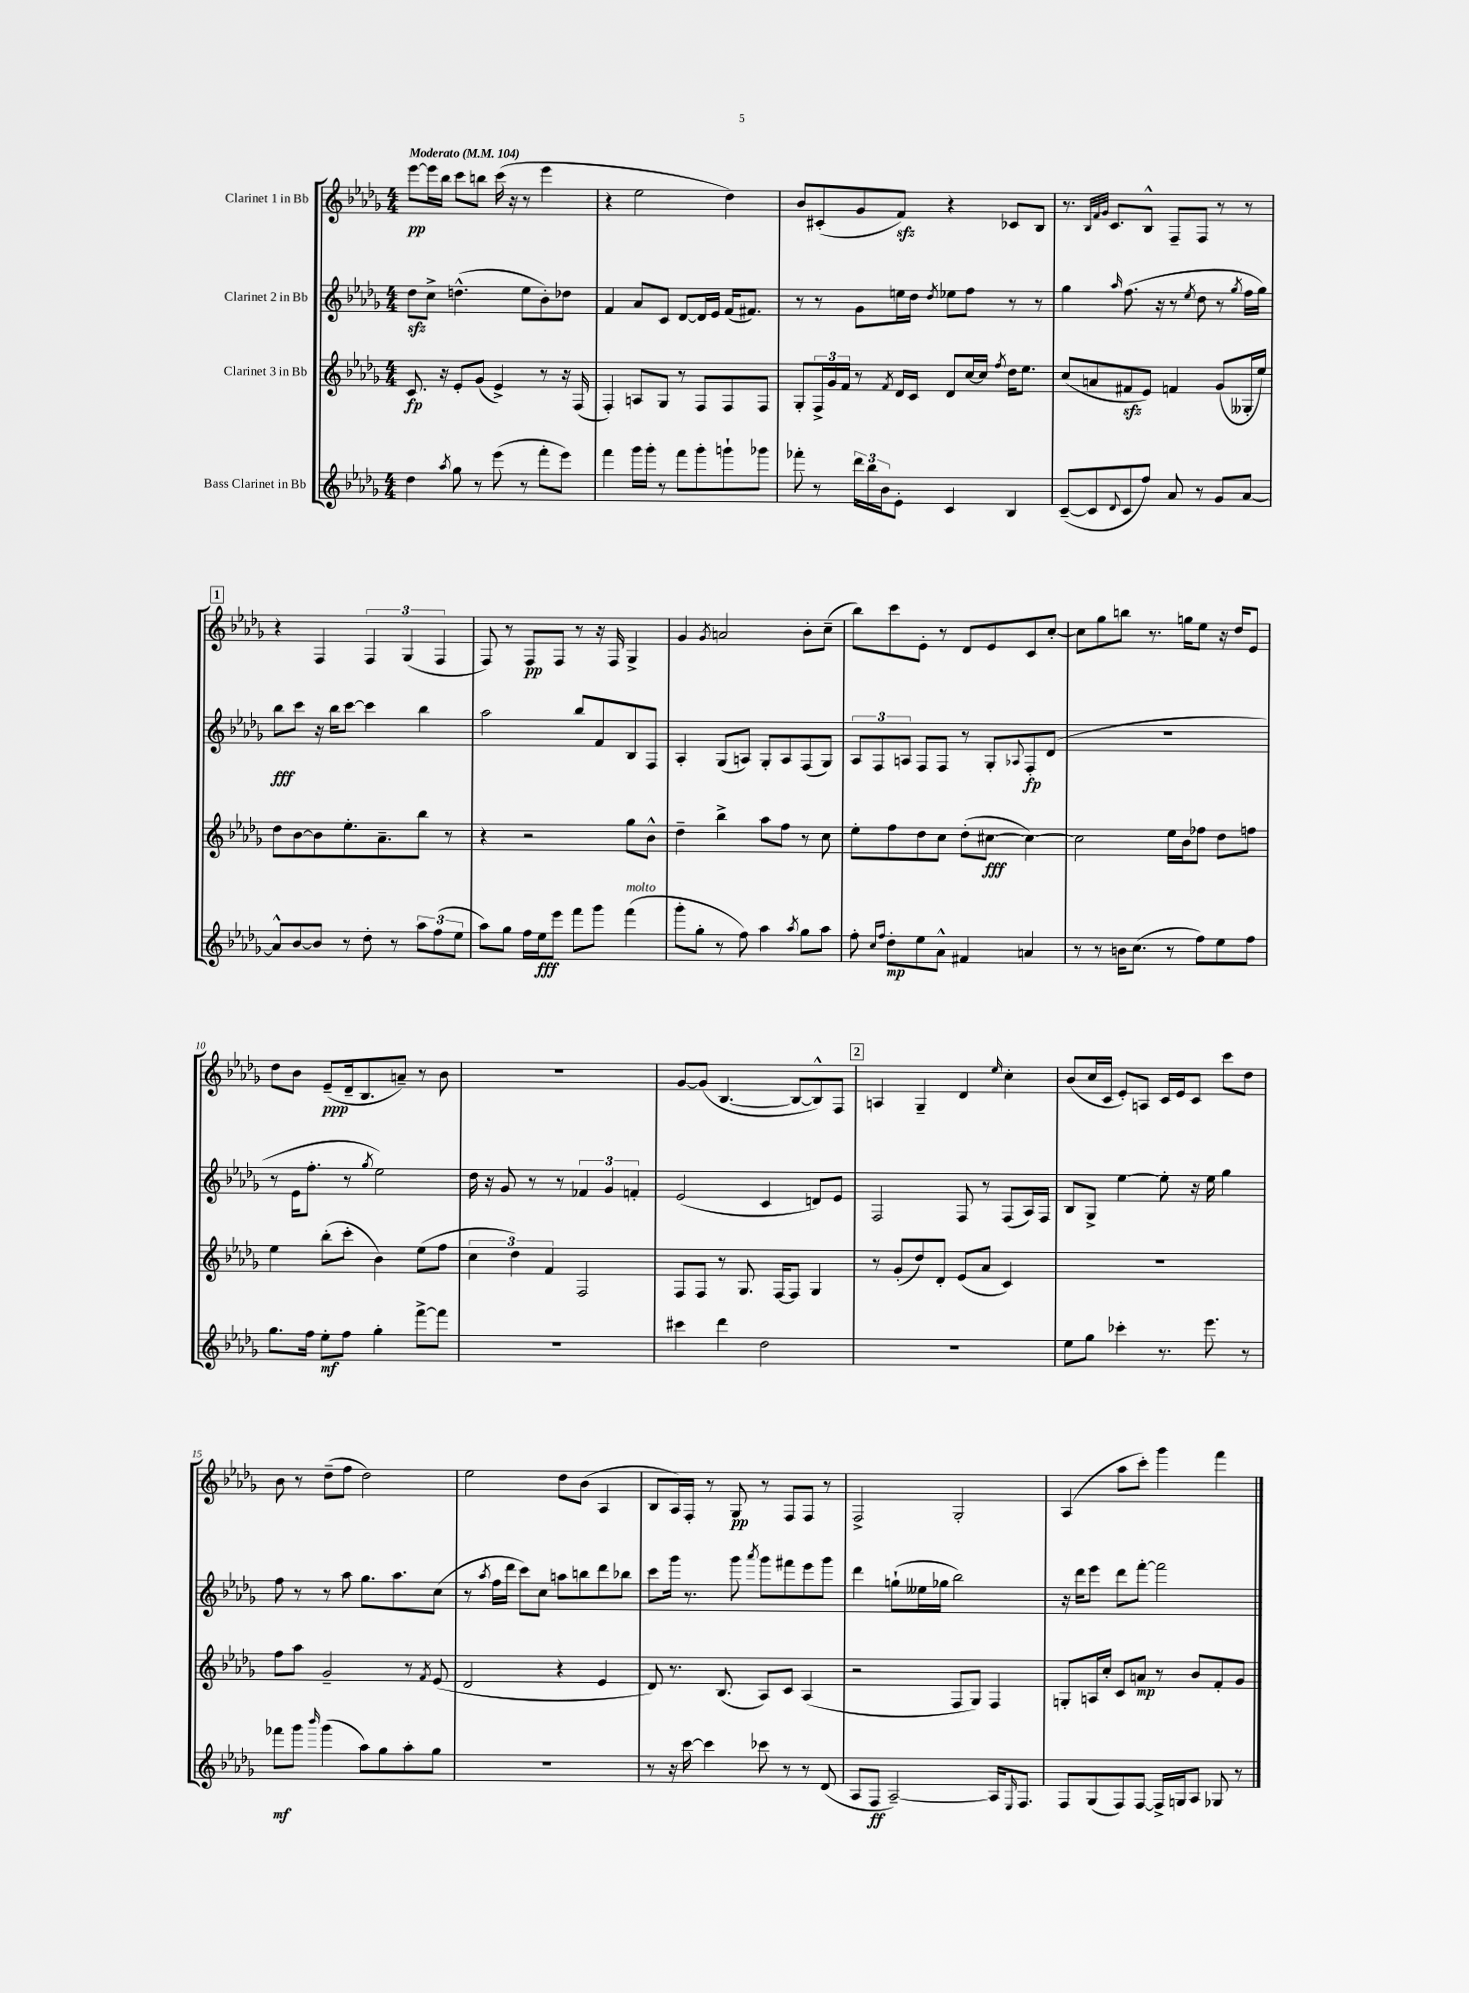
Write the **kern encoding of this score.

**kern	**kern	**kern	**kern
*staff4	*staff3	*staff2	*staff1
*clefG2	*clefG2	*clefG2	*clefG2
*k[b-e-a-d-g-]	*k[b-e-a-d-g-]	*k[b-e-a-d-g-]	*k[b-e-a-d-g-]
*M4/4	*M4/4	*M4/4	*M4/4
*MM104	*MM104	*MM104	*MM104
4dd-	8.c	8dd-	[8eee-
.	.	8cc^	16eee-]
.	16r	.	16bb-
8qaa-	.	.	.
8gg-	8e-'	(4.dd^^	8ccc
8r	(8g-	.	8bb
(8eee-	4e-^)	.	(16ccc
.	.	.	16r
8r	.	8ee-	8r
8fff'	8r	8b-')	4eee-
8eee-)	16r	8dd-	.
.	(16F	.	.
=	=	=	=
4fff	4F')	4f	4r
16ggg-	8A	8a-	2ee-
16ggg-'	.	.	.
8r	8G-	8c	.
8fff	8r	[8d-	.
8ggg-'	8F	16d-]	.
.	.	16e-	.
8ggg`	8F	(16f	4dd-)
.	.	8.f#)	.
8ggg-	8F	.	.
=	=	=	=
8fff-'	8G-'	8r	8b-
8r	24F^	8r	(8c#'
.	24g-	.	.
.	24f	.	.
24ddd-	8r	8g-	8g-
24bb-	.	.	.
24b-	.	.	.
.	8qf	.	.
8e-'	16d-	16ee	8f)
.	16c	16dd-	.
.	.	8qdd-	.
4c	8d-	8ee-	4r
.	[16cc	8ff	.
.	16cc]	.	.
.	8qff	.	.
4B-	16dd-	8r	8c-
.	8.ee-	.	.
.	.	8r	8B-
=	=	=	=
([8c~	(8cc	4gg-	8.r
8c]	8a	.	.
.	.	.	32qqB-
.	.	.	32qqf
.	.	.	32qqg-
.	.	.	8.c
8qqd-	.	16qqaa-	.
8c	8f#	(8.ff	.
8ff)	8e-)	.	8B-^^
.	.	16r	.
8a-	4f	8r	8F~
.	.	8qee-	.
8r	.	8dd-	8F
8g-	(8g-	8r	8r
.	.	8qgg-	.
[8a-	16G--'	16ff	8r
.	16ee-)	16gg-)	.
=	=	=	=
8a-^^]	8dd-	8bb-	4r
[8b-	[8b-	8ccc	.
8b-]	8b-]	16r	4F
.	.	16bb-	.
8r	8.ee-'	[8ccc	.
8dd-'	.	4ccc]	6F
.	8.a-~	.	.
8r	.	.	.
.	.	.	(6G-
12aa-	8bb-	4bb-	.
(12ff	.	.	6F
.	8r	.	.
12ee-	.	.	.
=	=	=	=
8aa-)	4r	2aa-	8F)
8gg-	.	.	8r
16ff	2r	.	8F
16ee-	.	.	.
8eee-	.	.	8F
8fff	.	8bb-	8r
8ggg-	.	8f	16r
.	.	.	16F
(4fff	8gg-	8B-	4G-^
.	8b-^^	8F	.
=	=	=	=
8ggg-'	4dd-~	4A-'	4g-
8gg-'	.	.	.
.	.	.	8qg-
8r	4bb-^	(8G-	2a
8ff)	.	8A)	.
4aa-	8aa-	8G-'	.
.	8ff	8A	.
8qaa-	.	.	.
8gg-	8r	(8F	8b-'
8aa-	8cc	8G-)	(8cc~
=	=	=	=
8ff'	8ee-'	12A-	8bb-)
.	.	12F	.
16qqcc	.	.	.
16qqff	.	.	.
8dd-'	8ff	.	8ccc
.	.	12A	.
8ee-	8dd-	8F	8e-'
8a-^^	8cc	8F	8r
4f#	(8dd-'	8r	8d-
.	[8cc#	8G-'	8e-
.	.	8qqA-	.
4a	4cc#_)	8F'	8c
.	.	(8d-	[8cc'
=	=	=	=
8r	2cc#]	1r	8cc]
8r	.	.	8gg-
16b	.	.	8bb
(8.cc	.	.	.
.	.	.	8.r
8r	16ee-	.	.
.	16b-	.	16gg
8ff)	8ff-	.	8ee-
8ee-	8dd-	.	16r
.	.	.	16dd-
8ff	8ff	.	8e-
=	=	=	=
8.gg-	4ee-	8r	8dd-
.	.	16e-	8b-
16ff	.	8.ff'	.
8ee-'	(8bb-'	.	(8e-~
8ff	8ccc'	8r	16d-~
.	.	.	8.B-
.	.	8qgg-	.
4gg-'	4b-)	2ee-)	.
.	.	.	8a~)
[8fff^	(8ee-	.	8r
8fff]	8ff	.	8b-
=	=	=	=
1r	6cc	16dd-	1r
.	.	16r	.
.	.	8g-	.
.	6dd-)	.	.
.	.	8r	.
.	6f	.	.
.	.	8r	.
.	2F	6f-	.
.	.	6g-	.
.	.	6f'	.
=	=	=	=
4ccc#	8F	(2e-	[8g-
.	8F	.	(8g-]
4ddd-	8r	.	[4.B-
.	8.G-	.	.
2dd-	.	4c	.
.	[16F	.	.
.	8F]	.	8B-_
.	4G-	8d)	8B-^^])
.	.	8e-	8F
=	=	=	=
1r	8r	2F	4A
.	(8g-'	.	.
.	8dd-)	.	4G-~
.	8d-'	.	.
.	(8e-	8F	4d-
.	8a-	8r	.
.	.	.	16qqee-
.	4c)	(8F	4cc'
.	.	16A-)	.
.	.	16F	.
=	=	=	=
8ee-	1r	8B-	(8b-
8gg-	.	8G-^	16cc
.	.	.	16c
4ccc-'	.	[4ee-	8e-')
.	.	.	8A
8.r	.	8ee-']	16c
.	.	.	16e-
.	.	16r	8c
8.eee-	.	16ee-	.
.	.	4gg-	8ccc
8r	.	.	8dd-
=	=	=	=
8fff-	8ff	8ff	8b-
8ggg-	8aa-	8r	8r
16qqbbb-	.	.	.
(4ggg-	2g-~	8r	(8dd-~
.	.	8aa-	8ff
8aa-)	.	8.gg-	2dd-)
8gg-	.	.	.
.	.	8.aa-	.
8aa-'	8r	.	.
.	8qf	.	.
8gg-	(8e-	(8cc	.
=	=	=	=
1r	2d-	8r	2ee-
.	.	8qaa-	.
.	.	16ff	.
.	.	16ddd-	.
.	.	8ccc)	.
.	.	8cc	.
.	4r	8aa	8dd-
.	.	8bb	(8b-
.	4e-	8ddd-	4A-
.	.	8bb-	.
=	=	=	=
8r	8d-)	8ccc	8B-
16r	8.r	16ggg-	16A-)
[16ccc	.	8.r	16F'
4ccc]	.	.	8r
.	(8.B-	.	.
.	.	8ggg-	8G-
.	.	8qaaa-	.
8ccc-	8A-)	8ggg-	8r
8r	8c	8fff#	8F
8r	(4A-	8eee-	8F
(8d-	.	8ggg-	8r
=	=	=	=
8A-	2r	4ddd-	2F^
8F	.	.	.
[2A-~)	.	(8gg`	.
.	.	16ee--	.
.	.	16gg-	.
.	8F	2bb-)	2G-'
.	8G-)	.	.
16A-]	4F	.	.
16qqE-	.	.	.
8.F	.	.	.
=	=	=	=
8F	8G'	16r	(4A-
.	.	16ddd-	.
(8G-	16A	8eee-	.
.	16cc'	.	.
8F)	8c	8ddd-	8aa-
[8F	8a	[8fff'	8ccc')
16F^]	8r	2fff]	4ggg-
16G	.	.	.
8A-	8b-	.	.
8G-	8f'	.	4fff
8r	8g-	.	.
==	==	==	==
*-	*-	*-	*-
